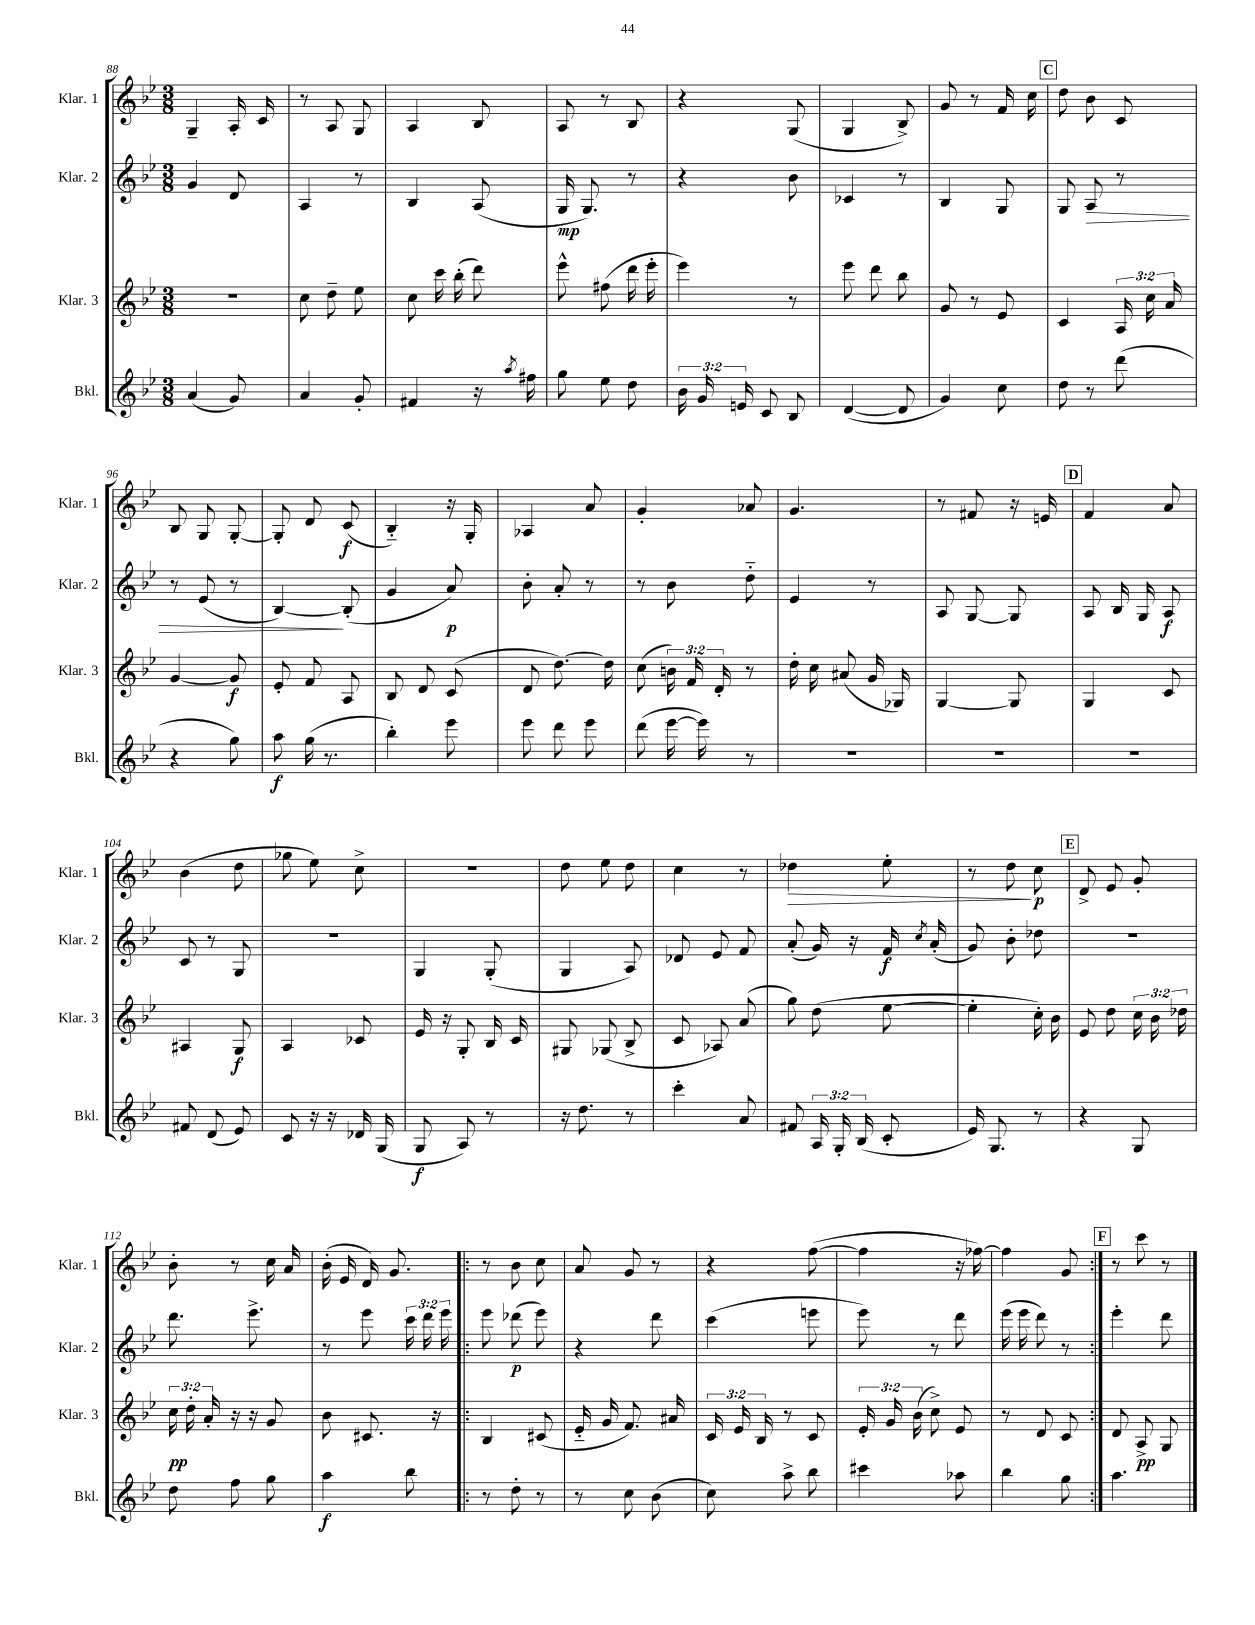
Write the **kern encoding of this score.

**kern	**dynam	**kern	**dynam	**kern	**dynam	**kern	**dynam
*part4	*part4	*part3	*part3	*part2	*part2	*part1	*part1
*staff4	*staff4	*staff3	*staff3	*staff2	*staff2	*staff1	*staff1
*I"Bkl.	*	*I"Klar. 3	*	*I"Klar. 2	*	*I"Klar. 1	*
*I'Bkl.	*	*I'Klar. 3	*	*I'Klar. 2	*	*I'Klar. 1	*
*clefG2	*	*clefG2	*	*clefG2	*	*clefG2	*
*k[b-e-]	*	*k[b-e-]	*	*k[b-e-]	*	*k[b-e-]	*
*M3/8	*	*M3/8	*	*M3/8	*	*M3/8	*
=88	=88	=88	=88	=88	=88	=88	=88
(4a/	.	4.r	.	4g/	.	4G~/	.
8g/)	.	.	.	8d/	.	16A'/	.
.	.	.	.	.	.	16c/	.
=89	=89	=89	=89	=89	=89	=89	=89
4a/	.	8cc\	.	4A/	.	8r	.
.	.	8dd~\	.	.	.	8A/	.
8g'/	.	8ee-\	.	8r	.	8G/	.
=90	=90	=90	=90	=90	=90	=90	=90
4f#X/	.	8cc\	.	4B-/	.	4A/	.
.	.	16ccc\	.	.	.	.	.
.	.	(16bb-'\	.	.	.	.	.
16r	.	8ddd\)	.	(8A/	.	8B-/	.
8qaa/	.	.	.	.	.	.	.
16ff#X\	.	.	.	.	.	.	.
=91	=91	=91	=91	=91	=91	=91	=91
8gg\	.	8eee-^^\	.	16G/	mp	8A/	.
.	.	.	.	8.G/)	.	.	.
8ee-\	.	(8ff#X\	.	.	.	8r	.
8dd\	.	16ddd\	.	8r	.	8B-/	.
.	.	16eee-'\	.	.	.	.	.
=92	=92	=92	=92	=92	=92	=92	=92
24b-\	.	4eee-\)	.	4r	.	4r	.
24g/	.	.	.	.	.	.	.
24en/	.	.	.	.	.	.	.
8c/	.	.	.	.	.	.	.
8B-/	.	8r	.	8b-\	.	(8G/	.
=93	=93	=93	=93	=93	=93	=93	=93
([4d/	.	8eee-\	.	4c-X/	.	4G/	.
.	.	8ddd\	.	.	.	.	.
8d/]	.	8bb-\	.	8r	.	8B-^/)	.
=94	=94	=94	=94	=94	=94	=94	=94
4g/)	.	8g/	.	4B-/	.	8g/	.
.	.	8r	.	.	.	8r	.
8cc\	.	8e-/	.	8G/	.	16f/	.
.	.	.	.	.	.	16cc\	.
!!LO:REH:place=s1:t=C
=95	=95	=95	=95	=95	=95	=95	=95
8dd\	.	4c/	.	8G/	.	8dd\	.
!	!	!	!	!	!LO:HP:b	!	!
8r	.	.	.	8A/	>	8b-\	.
(8ddd\	.	24A/	.	8r	.	8c/	.
.	.	24cc\	.	.	.	.	.
.	.	24a/	.	.	.	.	.
!!LO:LB:g=z
=96	=96	=96	=96	=96	=96	=96	=96
4r	.	[4g/	.	8r	.	8B-/	.
.	.	.	.	(8e-/	.	8G/	.
8gg\)	.	8g/]	f	8r	.	[8G'/	.
=97	=97	=97	=97	=97	=97	=97	=97
8aa\	f	8e-'/	.	[4B-/)	.	8G'/]	.
(16gg\	.	8f/	.	.	.	8d/	.
8.r	.	.	.	.	.	.	.
.	.	8A/	.	(8B-'/]	]	(8c/	f
=98	=98	=98	=98	=98	=98	=98	=98
4bb-'\)	.	8B-/	.	4g/	.	4B-/)	.
.	.	8d/	.	.	.	.	.
8eee-\	.	(8c/	.	8a/)	p	16r	.
.	.	.	.	.	.	16G'/	.
=99	=99	=99	=99	=99	=99	=99	=99
8eee-\	.	8d/	.	8b-'\	.	4A-X/	.
8ddd\	.	[8.dd\)	.	8a'/	.	.	.
8eee-\	.	.	.	8r	.	8a/	.
.	.	16dd\]	.	.	.	.	.
=100	=100	=100	=100	=100	=100	=100	=100
(8ddd\	.	(8cc\	.	8r	.	4g'/	.
[16eee-\	.	24bn\)	.	8b-\	.	.	.
.	.	24f/	.	.	.	.	.
16eee-\])	.	.	.	.	.	.	.
.	.	24d'/	.	.	.	.	.
8r	.	8r	.	8dd\	.	8a-X/	.
=101	=101	=101	=101	=101	=101	=101	=101
4.r	.	16dd'\	.	4e-/	.	4.g/	.
.	.	16cc\	.	.	.	.	.
.	.	(8a#X/	.	.	.	.	.
.	.	16g/	.	8r	.	.	.
.	.	16G-X/)	.	.	.	.	.
=102	=102	=102	=102	=102	=102	=102	=102
4.r	.	[4G/	.	8A/	.	8r	.
.	.	.	.	[8G/	.	8f#X/	.
.	.	8G/]	.	8G/]	.	16r	.
.	.	.	.	.	.	16en/	.
!!LO:REH:place=s1:t=D
=103	=103	=103	=103	=103	=103	=103	=103
4.r	.	4G/	.	8A/	.	4f/	.
.	.	.	.	16B-/	.	.	.
.	.	.	.	16G/	.	.	.
.	.	8c/	.	8A/	f	8a/	.
!!LO:LB:g=z
=104	=104	=104	=104	=104	=104	=104	=104
8f#X/	.	4A#X/	.	8c/	.	(4b-\	.
(8d/	.	.	.	8r	.	.	.
8e-/)	.	8G/	f	8G/	.	8dd\	.
=105	=105	=105	=105	=105	=105	=105	=105
8c/	.	4A/	.	4.r	.	8gg-X\	.
16r	.	.	.	.	.	8ee-\)	.
16r	.	.	.	.	.	.	.
16d-X/	.	8c-X/	.	.	.	8cc^\	.
(16G/	.	.	.	.	.	.	.
=106	=106	=106	=106	=106	=106	=106	=106
8G/	f	16e-/	.	4G/	.	4.r	.
.	.	16r	.	.	.	.	.
8A/)	.	8G'/	.	.	.	.	.
8r	.	16B-/	.	(8G'/	.	.	.
.	.	16c/	.	.	.	.	.
=107	=107	=107	=107	=107	=107	=107	=107
16r	.	8G#X/	.	4G/	.	8dd\	.
8.dd\	.	.	.	.	.	.	.
.	.	(8G-X/	.	.	.	8ee-\	.
8r	.	8B-^/	.	8A/)	.	8dd\	.
=108	=108	=108	=108	=108	=108	=108	=108
4ccc'\	.	8c/	.	8d-X/	.	4cc\	.
.	.	8A-X/)	.	8e-/	.	.	.
8a/	.	(8a/	.	8f/	.	8r	.
=109	=109	=109	=109	=109	=109	=109	=109
!	!	!	!	!	!	!	!LO:HP:b
8f#X/	.	8gg\)	.	(8a'/	.	4dd-X\	>
24A/	.	(8dd\	.	16g/)	.	.	.
24G'/	.	.	.	.	.	.	.
.	.	.	.	16r	.	.	.
(24B-/	.	.	.	.	.	.	.
8c'/	.	[8ee-\	.	16f/	f	8ee-'\	.
.	.	.	.	8qcc/	.	.	.
.	.	.	.	(16a'/	.	.	.
=110	=110	=110	=110	=110	=110	=110	=110
16e-/)	.	4ee-'\]	.	8g/)	.	8r	.
8.G/	.	.	.	.	.	.	.
.	.	.	.	8b-'\	.	8dd\	.
8r	.	16cc'\)	.	8dd-X\	.	8cc\	] p
.	.	16b-\	.	.	.	.	.
!!LO:REH:place=s1:t=E
=111	=111	=111	=111	=111	=111	=111	=111
4r	.	8e-/	.	4.r	.	8d^/	.
.	.	8dd\	.	.	.	8e-/	.
8G/	.	24cc\	.	.	.	8g'/	.
.	.	24b-\	.	.	.	.	.
.	.	24dd-X\	.	.	.	.	.
!!LO:LB:g=z
=112	=112	=112	=112	=112	=112	=112	=112
8dd\	.	24cc\	pp	8.ddd\	.	8b-'\	.
.	.	24dd'\	.	.	.	.	.
.	.	24a'/	.	.	.	.	.
8ff\	.	16r	.	.	.	8r	.
.	.	16r	.	8.eee-^\	.	.	.
8gg\	.	8g/	.	.	.	16cc\	.
.	.	.	.	.	.	16a/	.
=113	=113	=113	=113	=113	=113	=113	=113
4aa\	f	8b-\	.	8r	.	(16b-'\	.
.	.	.	.	.	.	16e-/	.
.	.	8.c#X/	.	8eee-\	.	16d/)	.
.	.	.	.	.	.	8.g/	.
8bb-\	.	.	.	24ccc\	.	.	.
.	.	.	.	24ddd\	.	.	.
.	.	16r	.	.	.	.	.
.	.	.	.	24eee-\	.	.	.
=114!|:	=114!|:	=114!|:	=114!|:	=114!|:	=114!|:	=114!|:	=114!|:
8r	.	4B-/	.	8eee-\	.	8r	.
8dd'\	.	.	.	(8ddd-X\	p	8b-\	.
8r	.	(8c#X/	.	8eee-\)	.	8cc\	.
=115	=115	=115	=115	=115	=115	=115	=115
8r	.	16e-/	.	4r	.	8a/	.
.	.	16g/	.	.	.	.	.
8cc\	.	8.f/)	.	.	.	8g/	.
(8b-\	.	.	.	8ddd\	.	8r	.
.	.	16a#X/	.	.	.	.	.
=116	=116	=116	=116	=116	=116	=116	=116
8cc\)	.	24c/	.	(4ccc\	.	4r	.
.	.	24e-/	.	.	.	.	.
.	.	24B-/	.	.	.	.	.
8aa^\	.	8r	.	.	.	.	.
8bb-\	.	8c/	.	8eeen\	.	([8ff\	.
=117	=117	=117	=117	=117	=117	=117	=117
4ccc#X\	.	24e-'/	.	8eee-\)	.	4ff\]	.
.	.	24g/	.	.	.	.	.
.	.	(24b-\	.	.	.	.	.
.	.	8cc^\)	.	8r	.	.	.
8aa-X\	.	8e-/	.	8ddd\	.	16r	.
.	.	.	.	.	.	[16ff-X\)	.
=118	=118	=118	=118	=118	=118	=118	=118
4bb-\	.	8r	.	(16eee-\	.	4ff-\]	.
.	.	.	.	16eee-\	.	.	.
.	.	8d/	.	8ddd\)	.	.	.
8gg\	.	8c/	.	8r	.	8g/	.
!!LO:REH:place=s1:t=F
=119:|!	=119:|!	=119:|!	=119:|!	=119:|!	=119:|!	=119:|!	=119:|!
4.aa\	.	8d/	.	4eee-'\	.	8r	.
.	.	8A^/	pp	.	.	8ccc\	.
.	.	8G/	.	8ddd\	.	8r	.
==	==	==	==	==	==	==	==
*-	*-	*-	*-	*-	*-	*-	*-
